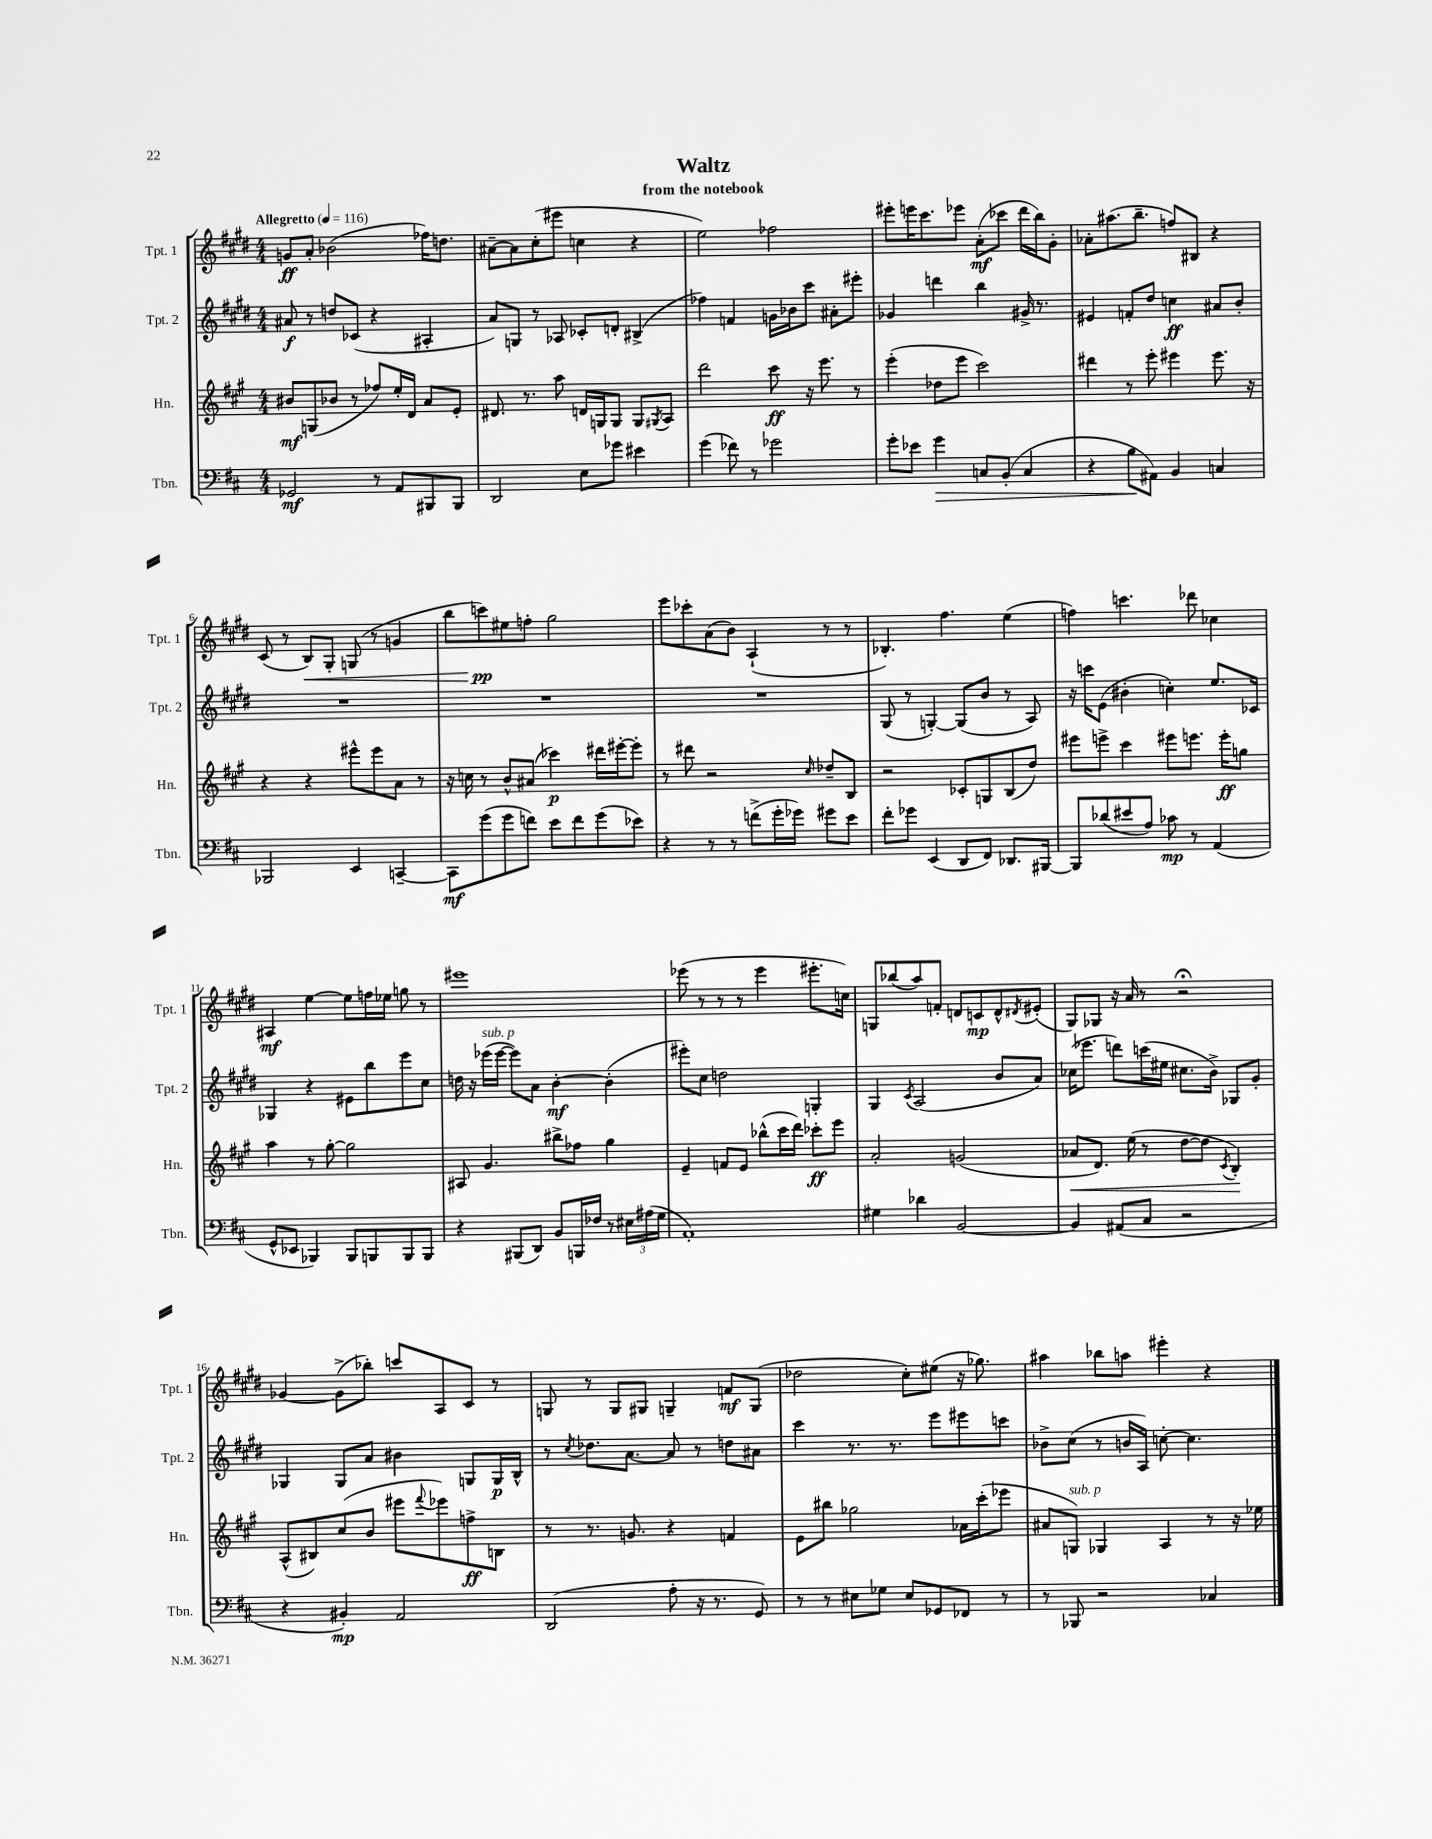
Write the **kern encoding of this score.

**kern	**dynam	**kern	**dynam	**kern	**dynam	**kern	**dynam
*part4	*part4	*part3	*part3	*part2	*part2	*part1	*part1
*staff4	*staff4	*staff3	*staff3	*staff2	*staff2	*staff1	*staff1
*I"Tbn.	*	*I"Hn.	*	*I"Tpt. 2	*	*I"Tpt. 1	*
*I'Tbn.	*	*I'Hn.	*	*I'Tpt. 2	*	*I'Tpt. 1	*
*clefF4	*	*clefG2	*	*clefG2	*	*clefG2	*
*k[f#c#]	*	*k[f#c#g#]	*	*k[f#c#g#d#]	*	*k[f#c#g#d#]	*
*M4/4	*	*M4/4	*	*M4/4	*	*M4/4	*
*MM116	*	*MM116	*	*MM116	*	*MM116	*
=1	=1	=1	=1	=1	=1	=1	=1
!	!	!	!	!	!	!LO:TX:a:B:t=Allegretto	!
2GG-X/	mf	8b#X/L	mf	8a#X/	f	8gn/L	ff
.	.	(8Gn/	.	8r	.	8a'/J	.
.	.	8b-X/J	.	8ddn/L	.	(2b-X\	.
.	.	8r	.	(8c-X/J	.	.	.
8r	.	8ff-X/L)	.	4r	.	.	.
8AA/L	.	16ee'/L	.	.	.	.	.
.	.	16d/JJ	.	.	.	.	.
8BBB#X/	.	8a/L	.	4A#X'/	.	16ff-X\KL)	.
.	.	.	.	.	.	8.ddn\J	.
8BBB#/J	.	8e'/J	.	.	.	.	.
=2	=2	=2	=2	=2	=2	=2	=2
2DD/	.	8.d#X/	.	8a/L)	.	[8a#X~\L	.
.	.	.	.	8Gn/J	.	8a#\]	.
.	.	8.r	.	.	.	.	.
.	.	.	.	8r	.	(8cc#'\	.
.	.	8aa\	.	8A-X/	.	8eee#X\J	.
8E\L	.	16dn/LL	.	8c-X'/L	.	4ccn\	.
.	.	16Gn/J	.	.	.	.	.
8g-X\J	.	8G/J	.	8dn'/J	.	.	.
4e#X\	.	8G/L	.	(4B#X^/	.	4r	.
.	.	8qG#X/	.	.	.	.	.
.	.	8A/J	.	.	.	.	.
=3	=3	=3	=3	=3	=3	=3	=3
(4g\	.	2ddd\	.	4ff-X\)	.	2ee\)	.
8f-X\)	.	.	.	4fn/	.	.	.
8r	.	.	.	.	.	.	.
2g-X\	.	8ccc#\	ff	16gn\LL	.	2ff-X\	.
.	.	.	.	16b-X\J	.	.	.
.	.	16r	.	8ccc#\J	.	.	.
.	.	8.eee\	.	.	.	.	.
.	.	.	.	8a#X'\L	.	.	.
.	.	8r	.	8eee#X'\J	.	.	.
=4	=4	=4	=4	=4	=4	=4	=4
8g'\L	.	(4eee'\	.	4g-X/	.	8eee#X'\L	.
8e-X\J	.	.	.	.	.	16eeen\K	.
.	.	.	.	.	.	8.ccc#\	.
!	!LO:HP:b	!	!	!	!	!	!
4g\	>	8dd-X\L	.	4dddn\	.	.	.
.	.	8eee\J	.	.	.	8eee-X\J	.
8Cn/L	.	2ccc#\)	.	4bb\	.	(8a'\L	mf
(8BB'/J	.	.	.	.	.	8ccc-X\J	.
4C/	.	.	.	16g#X^/	.	16ddd#\LL	.
.	.	.	.	8.r	.	16bb\J)	.
.	.	.	.	.	.	8g#'\J	.
=5	=5	=5	=5	=5	=5	=5	=5
4r	.	4ddd#X\	.	4e#X/	.	8a-X'\L	.
.	.	.	.	.	.	(8.aa#X\	.
8B\L	.	8r	.	8fn'/L	.	.	.
.	.	.	.	.	.	8.bb~\J	.
8AA#X\J)	]	8eee'\	.	8dd#/J	.	.	.
4BB/	.	4eee#X\	.	4ccn\	ff	8ffn/L)	.
.	.	.	.	.	.	8B#X/J	.
4Cn/	.	8.eee#\	.	8a#X/L	.	4r	.
.	.	.	.	8b'/J	.	.	.
.	.	16r	.	.	.	.	.
!!LO:LB:g=z
=6	=6	=6	=6	=6	=6	=6	=6
2BBB-X/	.	4r	.	1r	.	(8c#/	.
.	.	.	.	.	.	8r	.
!	!	!	!	!	!	!	!LO:HP:b
.	.	4r	.	.	.	8B/L)	<
.	.	.	.	.	.	8G#'/J	.
4EE/	.	8eee#X^^\L	.	.	.	(8Gn/	.
.	.	8eee#\	.	.	.	8r	.
[4CCn~/	.	8a\J	.	.	.	4gn/	.
.	.	8r	.	.	.	.	.
=7	=7	=7	=7	=7	=7	=7	=7
8CC\L]	mf	16r	.	1r	.	8bb\L	.
.	.	16ccn\	.	.	.	.	.
(8g\	.	8r	.	.	.	8cccn\)	pp
8g\	.	8b^^/L	.	.	.	8ee#X\	[
8fn\J)	.	(8a#X/J	.	.	.	8ffn'\J	.
8e\L	.	4ccc-X\)	p	.	.	2gg#\	.
8f\	.	.	.	.	.	.	.
(8g\	.	16ddd#X\LL	.	.	.	.	.
.	.	[16eee#X'\J	.	.	.	.	.
8e-X\J)	.	8eee#'\J]	.	.	.	.	.
=8	=8	=8	=8	=8	=8	=8	=8
4r	.	8r	.	1r	.	8eee\L	.
.	.	8ddd#X\	.	.	.	8ccc-X'\	.
8r	.	2r	.	.	.	(8a\	.
8r	.	.	.	.	.	8b\J)	.
(8fn^\L	.	.	.	.	.	(4A`/	.
16g'\L	.	.	.	.	.	.	.
16g-X\JJ)	.	.	.	.	.	.	.
.	.	16qqcc#/	.	.	.	.	.
8g#X\L	.	8dd-X~/L	.	.	.	8r	.
8e\J	.	8B/J	.	.	.	8r	.
=9	=9	=9	=9	=9	=9	=9	=9
8f#'\L	.	2r	.	(8G#/	.	4.B-X'/)	.
8g-X\J	.	.	.	8r	.	.	.
(4EE/	.	.	.	[4Gn'/)	.	.	.
.	.	.	.	.	.	4.ff#\	.
8DD/L	.	8c-X'/L	.	(8G/L]	.	.	.
8FF#/J)	.	8Gn/	.	8b/J	.	.	.
8.DD-X/L	.	(8B/	.	8r	.	(4ee\	.
.	.	8dd/J)	.	8A/)	.	.	.
[16BBB#X/Jk	.	.	.	.	.	.	.
=10	=10	=10	=10	=10	=10	=10	=10
8BBB#/L]	.	8eee#X\L	.	16r	.	4ffn\)	.
.	.	.	.	16cccn\KL	.	.	.
(8d-X/	.	8eeen^\J	.	(8e\J	.	.	.
8e#X/	.	4ccc#\	.	4b#X'\	.	4.cccn\	.
8A/J)	.	.	.	.	.	.	.
8c-X\	mp	8eee#X\L	.	4ccn'\)	.	.	.
8r	.	8.eeen\J	.	.	.	8ddd-X\	.
(4AA/	.	.	.	8.ee/L	.	4cc-X\	.
.	.	16eee'\KL	ff	.	.	.	.
.	.	8ggn\J	.	.	.	.	.
.	.	.	.	16c-X/Jk	.	.	.
!!LO:LB:g=z
=11	=11	=11	=11	=11	=11	=11	=11
8GG^^/L	.	4aa\	.	4G-X/	.	4A#X/	mf
8EE-X/J	.	.	.	.	.	.	.
4BBB-X/)	.	8r	.	4r	.	[4ee\	.
.	.	[8gg#'\	.	.	.	.	.
8BBB-/L	.	2gg#\]	.	8e#X\L	.	8ee\L]	.
8BBBn/	.	.	.	8bb\	.	16ffn\L	.
.	.	.	.	.	.	16ee-X\JJ	.
8BBB/	.	.	.	8eee\	.	8ggn\	.
8BBB/J	.	.	.	8cc#\J	.	8r	.
=12	=12	=12	=12	=12	=12	=12	=12
4r	.	8A#X/	.	16ddn\	.	1eee#X	.
.	.	.	.	16r	.	.	.
!	!	!	!	!LO:TX:a:i:t=sub. p	!	!	!
.	.	4.g#/	.	(16eee-X\LL	.	.	.
.	.	.	.	[16eee-\JJ	.	.	.
(8BBB#X/L	.	.	.	8eee-\L])	.	.	.
8DD/J)	.	.	.	8a\J	.	.	.
8BB/L	.	8bb#X^\L	.	[4b'\	mf	.	.
16BBBn/L	.	8ff-X\J	.	.	.	.	.
16F-X/JJ	.	.	.	.	.	.	.
8r	.	4gg#\	.	(4b'\]	.	.	.
24E#X\LL	.	.	.	.	.	.	.
(24A#X\	.	.	.	.	.	.	.
24G\JJ	.	.	.	.	.	.	.
=13	=13	=13	=13	=13	=13	=13	=13
1AA')	.	4e~/	.	8eee#X'\L)	.	(8eee-X\	.
.	.	.	.	8cc#\J	.	8r	.
.	.	8fn/L	.	2ddn\	.	8r	.
.	.	8e/J	.	.	.	8r	.
.	.	(8bb-X^^\L	.	.	.	4eee-\	.
.	.	16ccc#\L	.	.	.	.	.
.	.	16ddd\JJ)	.	.	.	.	.
.	.	8ccc-X'\L	ff	4Gn'/	.	8.eee#X'\L	.
.	.	8eee\J	.	.	.	.	.
.	.	.	.	.	.	16ccn\Jk)	.
=14	=14	=14	=14	=14	=14	=14	=14
4G#X\	.	2a'/	.	4G#/	.	8Gn/L	.
.	.	.	.	.	.	(8bb-X/	.
.	.	.	.	8qc#/	.	.	.
4d-X\	.	.	.	(2A/	.	8aa/)	.
.	.	.	.	.	.	8fn'/J	.
[2BB/	.	(2gn/	.	.	.	8dn/L	.
.	.	.	.	.	.	8cn/	mp
.	.	.	.	8b/L	.	8d^^/	.
.	.	.	.	.	.	8qd#X/	.
.	.	.	.	8a/J)	.	(8e#X'/J	.
=15	=15	=15	=15	=15	=15	=15	=15
!	!	!	!LO:HP:b	!	!	!	!
4BB/]	.	8a-X/L	<	(16cc-X\KL	.	8G#/L)	.
.	.	.	.	8.eee-X\J	.	.	.
.	.	8.d/J)	.	.	.	8G-X/J	.
(8AA#X/L	.	.	.	8dddn\L)	.	16r	.
.	.	(16ee\	.	.	.	16a/	.
8C#/J	.	8r	.	(16cccn\L	.	8r	.
.	.	.	.	16ee#X\JJ	.	.	.
2r	.	[8dd\L	.	8.cc#X\L	.	2r;<	.
.	.	8dd\J]	.	.	.	.	.
.	.	.	.	16b^\Jk)	.	.	.
.	.	8qc#/	.	.	.	.	.
.	.	4B'/)	.	8G-X/L	.	.	.
.	.	.	.	8g#'/J	.	.	.
.	.	.	[	.	.	.	.
!!LO:LB:g=z
=16	=16	=16	=16	=16	=16	=16	=16
4r	.	(8A^^/L	.	4G-X/	.	[4g-X/	.
.	.	8B#X/)	.	.	.	.	.
4BB#X'/)	mp	(8cc#/	.	8G-/L	.	(8g-^\L]	.
.	.	8b/J	.	8a/J	.	8bb-X'\J)	.
2AA/	.	8eee#X\L	.	4b#X\	.	8cccn/L	.
.	.	8qqfff#/	.	.	.	.	.
.	.	8eee-X\)	.	.	.	8A/	.
.	.	8ffn^\	ff	8Gn/L	.	8c#/J	.
.	.	8Bn\J	.	16G/L	p	8r	.
.	.	.	.	16B^^/JJ	.	.	.
=17	=17	=17	=17	=17	=17	=17	=17
(2DD/	.	8r	.	8r	.	8Gn/	.
.	.	.	.	8qcc#/	.	.	.
.	.	8.r	.	8.dd-X\L	.	8r	.
.	.	.	.	.	.	8G/L	.
.	.	8.gn/	.	[8.a\J	.	.	.
.	.	.	.	.	.	8G#X/J	.
8A'\	.	4r	.	8a/]	.	4Gn~/	.
16r	.	.	.	8r	.	.	.
8.r	.	.	.	.	.	.	.
.	.	4fn/	.	8ddn\L	.	8fn/L	mf
8GG/)	.	.	.	8a#X\J	.	(8G/J	.
=18	=18	=18	=18	=18	=18	=18	=18
8r	.	8e\L	.	4ccc#\	.	2dd-X\	.
8r	.	8bb#X\J	.	.	.	.	.
8E#X\L	.	2gg-X\	.	8.r	.	.	.
8G-X\J	.	.	.	.	.	.	.
.	.	.	.	8.r	.	.	.
8E#/L	.	.	.	.	.	8cc#'\L)	.
8GG-X/	.	.	.	8eee\L	.	(8ee#X\J	.
8FF-X/J	.	16a-X\LL	.	8eee#X\	.	16r	.
.	.	(16ccc#'\J	.	.	.	8.gg-X\)	.
8r	.	8eee-X\J	.	8cccn\J	.	.	.
=19	=19	=19	=19	=19	=19	=19	=19
8r	.	8a#X/L	.	8b-X^\L	.	4aa#X\	.
!	!	!LO:TX:a:i:t=sub. p	!	!	!	!	!
8BBB-X/	.	8Gn/J)	.	(8cc#\J	.	.	.
2r	.	4G-X/	.	8r	.	8bb-X\L	.
.	.	.	.	16bn/LL	.	8aan\J	.
.	.	.	.	16A/JJ)	.	.	.
.	.	4A/	.	[8ccn'\	.	4eee#X'\	.
.	.	.	.	4.cc\]	.	.	.
4C-X/	.	8r	.	.	.	4r	.
.	.	16r	.	.	.	.	.
.	.	16ee-X\	.	.	.	.	.
==	==	==	==	==	==	==	==
*-	*-	*-	*-	*-	*-	*-	*-
